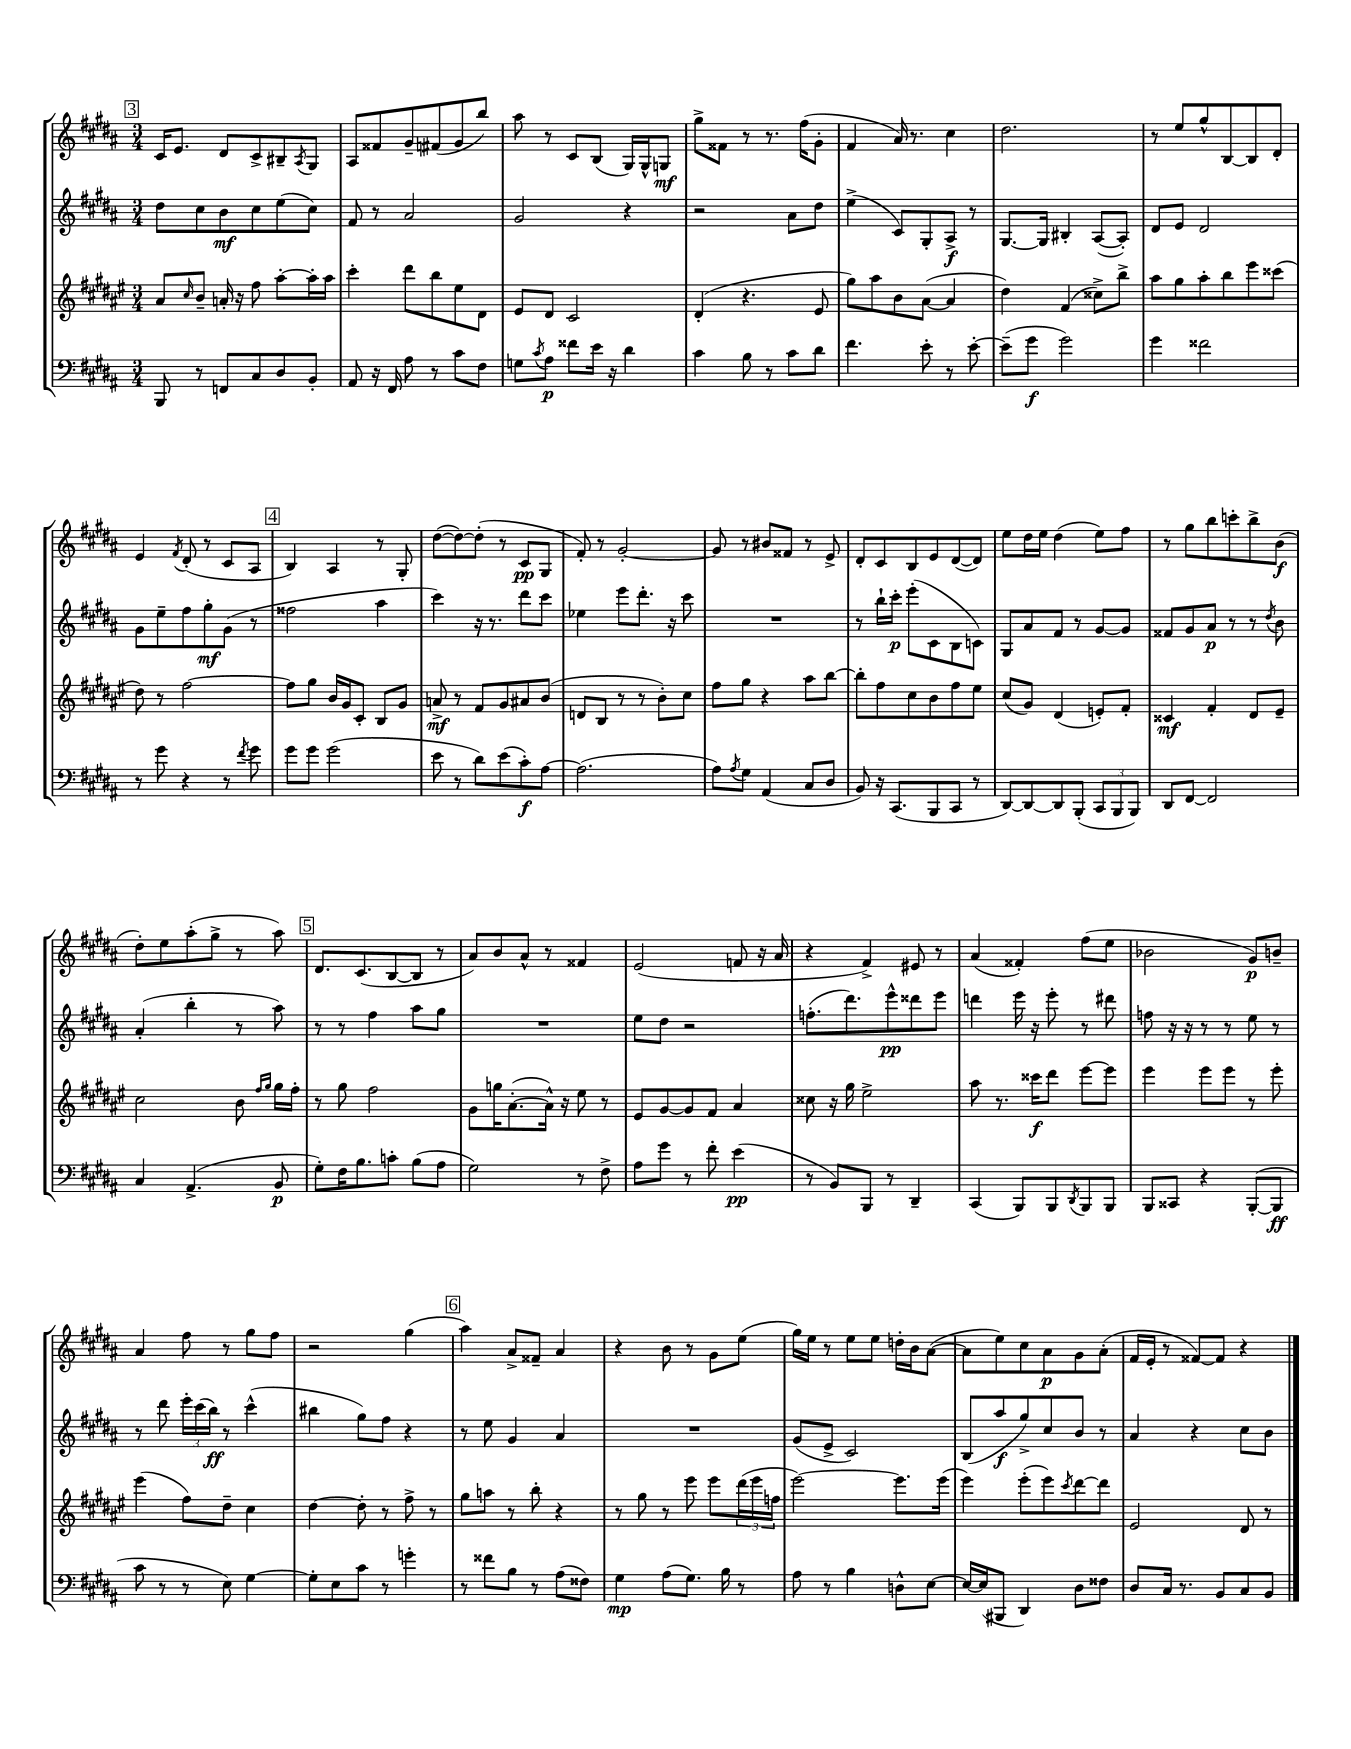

**kern	**kern	**kern	**kern
*staff4	*staff3	*staff2	*staff1
*clefF4	*clefG2	*clefG2	*clefG2
*k[f#c#g#d#a#]	*k[f#c#g#d#a#e#]	*k[f#c#g#d#a#]	*k[f#c#g#d#a#]
*M3/4	*M3/4	*M3/4	*M3/4
8BBB	8a#	8dd#	16c#
.	.	.	8.e
.	16qqcc#	.	.
8r	8b~	8cc#	.
8FF	16a'	8b	8d#
.	16r	.	.
8C#	8ff#	8cc#	8c#^
8D#	[8aa#'	(8ee	8B#~
.	.	.	8qA#
8BB'	16aa#']	8cc#)	8G#
.	16aa#	.	.
=	=	=	=
8AA#	4ccc#'	8f#	8A#
16r	.	8r	8f##
16FF#	.	.	.
8A#	8ddd#	2a#	8g#~
8r	8bb	.	(8f#
8c#	8ee#	.	8g#
8F#	8d#	.	8bb)
=	=	=	=
8G	8e#	2g#	8aa#
8qc#	.	.	.
8A#	8d#	.	8r
8f##	2c#	.	8c#
16e	.	.	(8B
16r	.	.	.
4d#	.	4r	16G#)
.	.	.	16G#^^
.	.	.	8G
=	=	=	=
4c#	(4d#'	2r	8gg#^
.	.	.	8f##
8B	4.r	.	8r
8r	.	.	8.r
8c#	.	8a#	.
.	.	.	(16ff#
8d#	8e#	8dd#	8g#'
=	=	=	=
4.f#	8gg#)	(4ee^	4f#
.	8aa#	.	.
.	8b	8c#)	16a#)
.	.	.	8.r
8e'	([8a#	8G#'	.
8r	4a#]	8A#^	4cc#
[8e'	.	8r	.
=	=	=	=
(8e~]	4dd#)	[8.G#	2.dd#
8g#	.	.	.
.	.	16G#]	.
2g#)	(4f#	4B#'	.
.	8cc##^)	([8A#	.
.	8bb^	8A#'])	.
=	=	=	=
4g#	8aa#	8d#	8r
.	8gg#	8e	8ee
2f##	8aa#'	2d#	8gg#^^
.	8bb	.	[8B
.	8eee#	.	8B]
.	(8ccc##	.	8d#'
=	=	=	=
8r	8dd#)	8g#	4e
8g#	8r	8ee~	.
.	.	.	8qf#
4r	[2ff#	8ff#	(8d#'
.	.	8gg#'	8r
8r	.	(8g#	8c#
8qf#	.	.	.
8g#	.	8r	8A#
=	=	=	=
8g#	8ff#]	2ff##	4B)
8g#	8gg#	.	.
(2g#	16b	.	4A#
.	16g#	.	.
.	8c#'	.	.
.	8B	4aa#	8r
.	8g#	.	8G#'
=	=	=	=
8e	8a^	4ccc#)	([8dd#
8r	8r	.	8dd#_)
8d#)	8f#	16r	(8dd#']
.	.	8.r	.
(8e	8g#	.	8r
8c#')	8a#	8ddd#	8c#
[8A#	(8b	8ccc#	8G#
=	=	=	=
(2.A#]	8d	4ee-	8f#')
.	8B	.	8r
.	8r	8eee	[2g#'
.	8r	8.ddd#'	.
.	8b')	.	.
.	.	16r	.
.	8cc#	8ccc#	.
=	=	=	=
8A#)	8ff#	2.r	8g#]
8qA#	.	.	.
8G#	8gg#	.	8r
(4AA#	4r	.	8b#
.	.	.	8f##
8C#	8aa#	.	8r
8D#	[8bb	.	8e^
=	=	=	=
8BB)	8bb']	8r	8d#'
16r	8ff#	16bb`	8c#
(8.CC#	.	16ccc#'	.
.	8cc#	(8eee'	8B
8BBB	8b	8c#	8e
8CC#	8ff#	8B	([8d#
8r	8ee#	8c)	8d#])
=	=	=	=
[8DD#)	(8cc#	8G#	8ee
8DD#_	8g#)	8a#	16dd#
.	.	.	16ee
8DD#]	(4d#	8f#	(4dd#
(8BBB'	.	8r	.
12CC#	8e')	[8g#	8ee)
12BBB	.	.	.
.	8f#'	8g#]	8ff#
12BBB)	.	.	.
=	=	=	=
8DD#	4c##	8f##	8r
[8FF#	.	8g#	8gg#
2FF#]	4f#'	8a#	8bb
.	.	8r	8ccc'
.	8d#	8r	8bb^
.	.	8qdd#	.
.	8e#~	8b	(8b
=	=	=	=
4C#	2cc#	(4a#'	8dd#')
.	.	.	8ee
(4.AA#^	.	4bb'	(8aa#'
.	.	.	8gg#^
.	8b	8r	8r
.	16qqff#	.	.
.	16qqgg#	.	.
8BB	16gg#	8aa#)	8aa#)
.	16ff#'	.	.
=	=	=	=
8G#')	8r	8r	8.d#
16F#	8gg#	8r	.
8.B	.	.	(8.c#
.	2ff#	4ff#	.
8c'	.	.	[8B
(8B	.	8aa#	8B]
8A#	.	8gg#	8r
=	=	=	=
2G#)	8g#	2.r	8a#)
.	16gg	.	8b
.	([8.a#'	.	.
.	.	.	8a#^^
.	16a#^^])	.	8r
.	16r	.	.
8r	8ee#	.	4f##
8F#^	8r	.	.
=	=	=	=
8A#	8e#	8ee	(2e
8g#	[8g#	8dd#	.
8r	8g#]	2r	.
8f#'	8f#	.	.
(4e	4a#	.	8f
.	.	.	16r
.	.	.	16a#
=	=	=	=
8r	8cc##	(8.ff'	4r
8BB)	16r	.	.
.	16gg#	8.ddd#)	.
8BBB	2ee#^	.	4f#^)
8r	.	8eee^^	.
4DD#~	.	8ddd##	8e#
.	.	8eee	8r
=	=	=	=
(4CC#	8aa#	4ddd	(4a#
.	8.r	.	.
8BBB)	.	16eee	4f##')
.	16ccc##	16r	.
8BBB	8ddd#	8eee'	.
8qDD#	.	.	.
8BBB	[8eee#	8r	(8ff#
8BBB	8eee#]	8ddd#	8ee
=	=	=	=
8BBB	4eee#	8ff	2b-
8CC##	.	16r	.
.	.	16r	.
4r	8eee#	8r	.
.	8eee#	8r	.
([8BBB'	8r	8ee	8g#)
8BBB]	8eee#'	8r	8b~
=	=	=	=
8c#	(4eee#	8r	4a#
8r	.	8ddd#	.
8r	8ff#)	24eee'	8ff#
.	.	(24ccc#	.
.	.	24bb)	.
8E)	8dd#~	8r	8r
[4G#	4cc#	(4ccc#^^	8gg#
.	.	.	8ff#
=	=	=	=
8G#']	[4dd#	4bb#	2r
8E	.	.	.
8c#	8dd#']	8gg#)	.
8r	8r	8ff#	.
4g'	8ff#^	4r	(4gg#
.	8r	.	.
=	=	=	=
8r	8gg#	8r	4aa#)
8f##	8aa	8ee	.
8B	8r	4g#	8a#^
8r	8bb'	.	8f##~
(8A#	4r	4a#	4a#
8F##)	.	.	.
=	=	=	=
4G#	8r	2.r	4r
.	8gg#	.	.
(8A#	8r	.	8b
8.G#)	8eee#	.	8r
.	8eee#	.	8g#
16B	.	.	.
8r	(24ddd#	.	(8ee
.	24eee#	.	.
.	24ff	.	.
=	=	=	=
8A#	[2eee#)	(8g#	16gg#)
.	.	.	16ee
8r	.	8e^	8r
4B	.	2c#)	8ee
.	.	.	8ee
8D^^	8.eee#]	.	16dd'
.	.	.	16b
[8E	.	.	([8a#
.	(16eee#	.	.
=	=	=	=
16E_	4eee#)	(8B	8a#]
(16E]	.	.	.
8BBB#	.	8aa#	8ee)
4DD#)	(8eee#'	8gg#^)	8cc#
.	8eee#)	8cc#	8a#
.	8qccc#	.	.
8D#	[8ddd#	8b	8g#
8F##	8ddd#]	8r	(8a#'
=	=	=	=
8D#	2e#	4a#	16f#
.	.	.	16e'
16C#	.	.	8r
8.r	.	.	.
.	.	4r	[8f##)
8BB	.	.	8f##]
8C#	8d#	8cc#	4r
8BB	8r	8b	.
==	==	==	==
*-	*-	*-	*-
